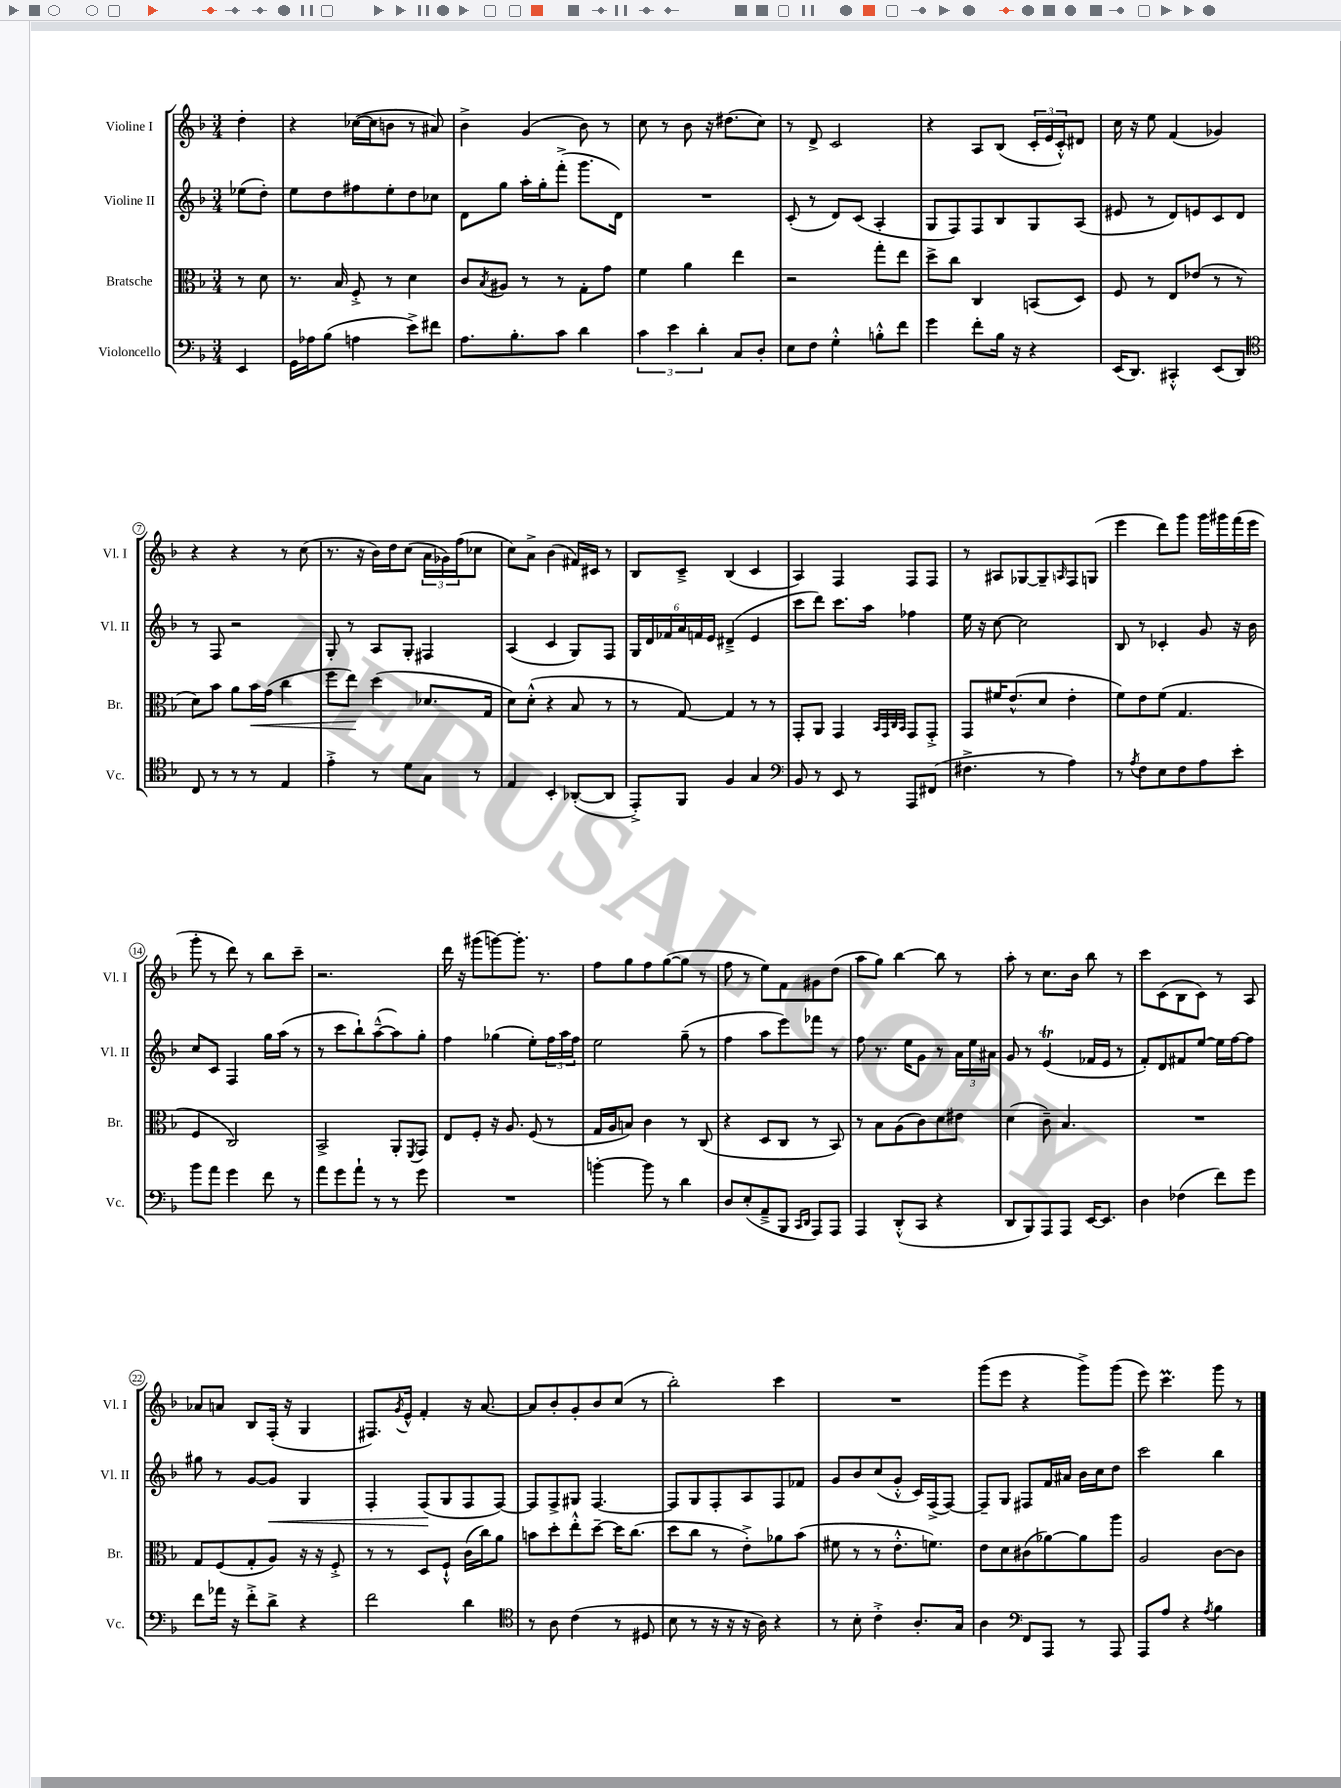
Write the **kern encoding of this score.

**kern	**kern	**kern	**kern
*staff4	*staff3	*staff2	*staff1
*clefF4	*clefC3	*clefG2	*clefG2
*k[b-]	*k[b-]	*k[b-]	*k[b-]
*M3/4	*M3/4	*M3/4	*M3/4
4EE	8r	(8ee-	4dd'
.	8d	8dd')	.
=	=	=	=
16GG	8.r	8ee	4r
16A-	.	.	.
(8B-	.	8dd	.
.	16B-	.	.
4A	8F'^	8ff#	([16cc-
.	.	.	16cc-]
.	8r	8ee'	8b
8e^)	4d	8dd	8r
8f#	.	8cc-	8a#)
=	=	=	=
8.A	8c	8d	4b-^
.	8qB-	.	.
.	8A#	8gg	.
8.B-'	.	.	.
.	8r	16aa'	(4g
.	.	16gg'	.
8c	8r	(8fff'^	.
4d	8G'	8.ggg	8b-)
.	8g	.	8r
.	.	16d)	.
=	=	=	=
6c	4f	2.r	8cc
.	.	.	8r
6e	.	.	.
.	4a	.	8b-
6d'	.	.	.
.	.	.	16r
.	.	.	(8.dd#
8C	4ee	.	.
8D'	.	.	8cc)
=	=	=	=
8E	2r	(8c'	8r
8F	.	8r	8d^
4G'^^	.	8d)	2c
.	.	(8c	.
8B'^^	8gg'	4A'	.
8f	8ee	.	.
=	=	=	=
4g	8dd^	8G	4r
.	8cc	8F)	.
8f'	4C	8F	8A
16B-	.	8B-	(8B-
16r	.	.	.
4r	(8BB	8G	24c'
.	.	.	24e
.	.	.	24c'^^)
.	8D)	(8A	8d#
=	=	=	=
(16EE	8F	8e#	16cc
8.DD)	.	.	16r
.	8r	8r	8ee
4CC#'^^	8E	8d)	(4f
.	(8e-	8e	.
(8EE	8r	8c	4g-)
8DD)	8r	8d	.
=	=	=	=
*clefC4	*	*	*
8C	8d)	8r	4r
8r	8b-	8F	.
8r	8a	2r	4r
8r	16b-	.	.
.	(16g	.	.
4E	4cc	.	8r
.	.	.	(8cc
=	=	=	=
4e'^	8ff	8G'	8.r
.	8ee)	8r	.
.	.	.	16r
8r	(4dd	8A	16b-)
.	.	.	16dd
8d	.	8G'	(8cc
8G	8.d-	4F#	24a
.	.	.	24g-)
.	.	.	(24ff
8r	.	.	8cc-
.	16G	.	.
=	=	=	=
4E	8d)	(4A	8cc)
.	(8d'^^	.	8a^
4BB-'	4r	4c	(4b-
([8AA-'	8B-	8G)	16f#)
.	.	.	16c#
8AA-]	8r	8F	8r
=	=	=	=
8EE'^)	8r	24G	8B-
.	.	24d	.
.	.	24f-	.
8FF	[8G)	24a	8c~^
.	.	24f	.
.	.	24e	.
4F	4G]	(4d#~^	(4B-
4G	8r	4e	4c
.	8r	.	.
=	=	=	=
*clefF4	*	*	*
8BB-	8GG'	8ccc	4A)
8r	8AA	8ddd)	.
8EE	4GG	8.ccc	4F
8r	.	.	.
.	.	16aa	.
.	32qqBB-	.	.
.	32qqGG	.	.
.	32qqC	.	.
.	32qqBB-	.	.
8AAA	8GG	4ff-	8F
(8FF#	8GG'^	.	8F
=	=	=	=
4.F#^	8GG	16ee	8r
.	.	16r	.
.	16f#	[8cc	8A#
.	(8.e^^	.	.
.	.	2cc]	[8G-
8r	8d	.	8G-~]
.	.	.	16qqA
4A)	4e'	.	8F
.	.	.	(8G
=	=	=	=
8r	8f)	8B-	4eee
8qA	.	.	.
8F	8e	8r	.
8E	(8f	4c-'	8ddd)
8F	4.G	.	8ggg
8A	.	8g	16ggg
.	.	.	16ggg#
8e'	.	16r	(16fff
.	.	16b-	16eee
=	=	=	=
8b-	4F	8cc	8ggg'
8a	.	8c	8r
4g	2C)	4F	8ddd)
.	.	.	8r
8f	.	16gg	8bb-
.	.	(16aa	.
8r	.	8r	8ccc~
=	=	=	=
8a	2BB-^	8r	2.r
8g	.	8ccc	.
8a`	.	8bb-`)	.
8r	.	([8aa~^^	.
8r	8AA'	8aa])	.
.	8qFF	.	.
8g	8GG	8gg'	.
=	=	=	=
2.r	8E	4ff	16ddd
.	.	.	16r
.	8F'	.	(8ggg#
.	16r	(4gg-	[8ggg)
.	8.A	.	.
.	.	.	8.ggg']
.	(8F	8ee')	.
.	.	.	8.r
.	8r	24ff	.
.	.	24aa	.
.	.	24ff	.
=	=	=	=
[4b'	16G	2ee	8ff
.	16A	.	.
.	8B)	.	8gg
8b]	4c	.	8ff
8r	.	.	([8gg
4d	8r	(8gg~	8gg]
.	(8C	8r	8r
=	=	=	=
8D	4r	4ff	8ff
(8E'	.	.	8r
8AA~^	8D	8aa	8ee)
8BBB-	8C	8eee)	8f
16qqCC	.	.	.
16qqDD	.	.	.
8AAA)	8r	8fff-	8g#
8AAA	8BB-)	8r	(8dd
=	=	=	=
4AAA	8r	8ff	8aa
.	8B-	8.r	8gg)
(8DD'^^	(8A	.	[4bb-
.	.	16ee	.
8CC	8c)	8g	.
4r	8d	8r	8bb-]
.	8e#	24a	8r
.	.	24ee	.
.	.	24a#	.
=	=	=	=
8DD	(4d	8g	8aa'
8BBB-)	.	8r	8r
8AAA	8c~)	(4e	8.cc
8AAA	4.B-	.	.
.	.	.	16b-
[16EE	.	16f-	8bb-
8.EE]	.	16e	.
.	.	8r	8r
=	=	=	=
4D	2.r	8f')	8ccc
.	.	8d	(8c
(4F-	.	8f#	8B-
.	.	[8ee	8c)
8f)	.	16ee]	8r
.	.	[16ff	.
8g	.	8ff]	8A
=	=	=	=
8f	8G	8gg#	8a-
16a-	(8F	8r	8a
16r	.	.	.
8f'^	8G'	[8g	8B-
8d^	8A)	8g]	(16F'
.	.	.	16r
4r	16r	4G	4G
.	16r	.	.
.	8F'^	.	.
=	=	=	=
2f	8r	4F'	8.F#)
.	8r	.	.
.	.	.	8qg
.	.	.	16e^^
.	8D	(8F	4f'
.	8F`^^	8G	.
4d	(16c	8F	16r
.	16cc)	.	[8.a
.	8a	[8F)	.
=	=	=	=
*clefC4	*	*	*
8r	8b	8F]	8a]
8A	8dd'	8F^	8b-'
(4c	8ee'^^	8G#	8g'
.	[8dd~	[4.F	8b-
8r	16dd]	.	(8cc
.	(8.cc	.	.
8D#	.	.	8r
=	=	=	=
8B-	8dd	8F]	2bb-')
8r	8cc	8G	.
16r	8r	8F'	.
16r	.	.	.
16r	8e'^)	8A	.
16A)	.	.	.
4r	8a-	8F	4ccc
.	(8b-	8f-	.
=	=	=	=
8r	8f#	8g	2.r
8B-'	8r	8b-	.
4c'^	8r	(8cc	.
.	8.e'^^	8g'^^	.
8.A'	.	16c)	.
.	8.f)	(16F^	.
.	.	[8F)	.
16G	.	.	.
=	=	=	=
4A	8e	8F~]	(8ggg
.	8d	8G	8eee
*clefF4	*	*	*
8FF	(8c#	8F#	4r
8AAA	[8a-)	16f	.
.	.	16a#	.
8r	8a-]	16b-	8ggg^)
.	.	16cc	.
8AAA	8aa	8dd	(8ggg
=	=	=	=
8AAA	2A	2ccc	8eee)
8A	.	.	4.ccc
4r	.	.	.
8qA	.	.	.
4B-	[8c	4bb-	8ggg
.	8c]	.	8r
==	==	==	==
*-	*-	*-	*-
